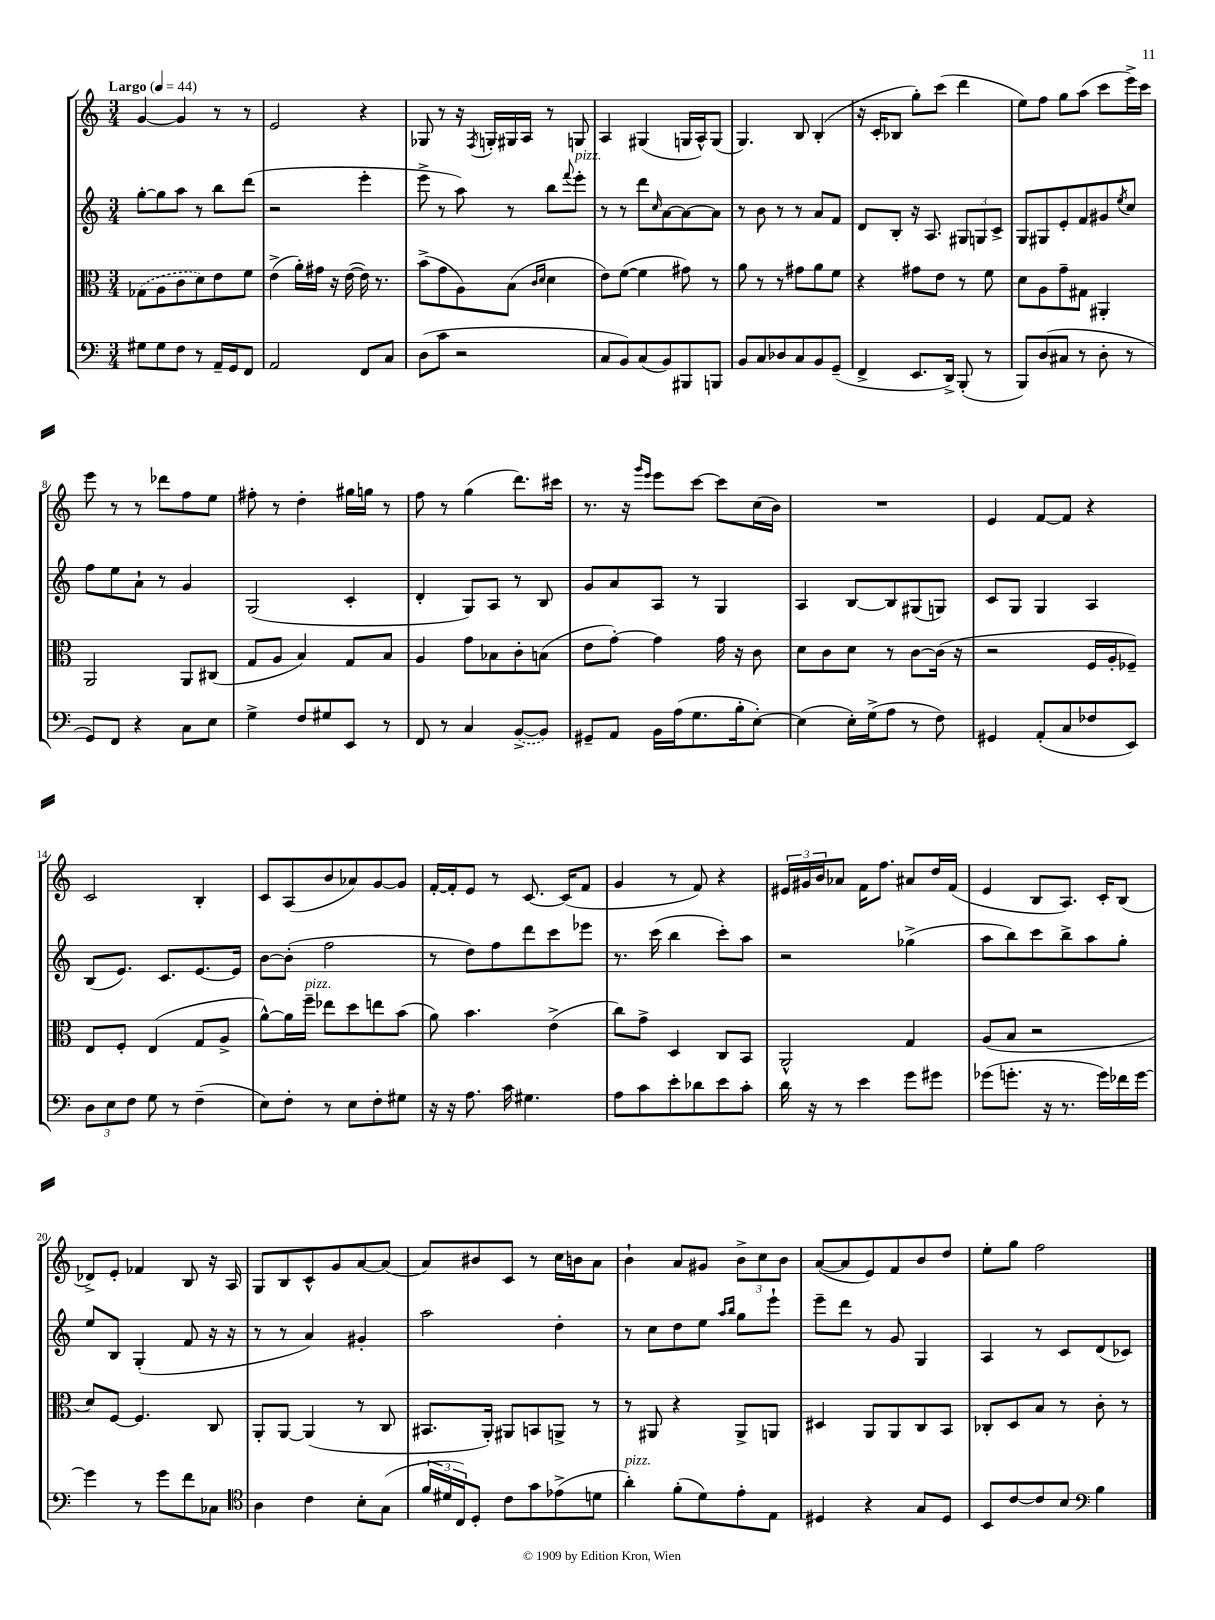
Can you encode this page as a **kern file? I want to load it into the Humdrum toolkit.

**kern	**kern	**kern	**kern
*staff4	*staff3	*staff2	*staff1
*clefF4	*clefC3	*clefG2	*clefG2
*k[]	*k[]	*k[]	*k[]
*M3/4	*M3/4	*M3/4	*M3/4
*MM44	*MM44	*MM44	*MM44
8G#\L	(8G-\L	[8gg'\L	[4g/
8G#\	8A\	8gg\]	.
8F\J	8c\	8aa\J	4g/]
8r	8d\)	8r	.
16AA~/LL	8e\	8bb\L	8r
16GG/J	.	.	.
8FF/J	8f\J	(8ddd\J	8r
=	=	=	=
2AA/	(4e^\	2r	2e/
.	16a'\LL)	.	.
.	16g#\JJ	.	.
.	16r	.	.
.	([16e\	.	.
8FF/L	16e\])	4eee'\	4r
.	8.r	.	.
8C/J	.	.	.
=	=	=	=
(8D\L	(8b^\L	8eee^\	8G-/
8c\J	8g\	8r	8r
2r	8A\)	8aa\)	16r
.	.	.	8qF/
.	.	.	16G'/LL
.	(8B\J	8r	16G#/
.	.	.	16A/JJ
.	16qqc/LL	.	.
.	16qqd/JJ	.	.
.	4d\	8bb\L	8r
.	.	8qqfff/	.
.	.	8eee'\J	8G/
=	=	=	=
8C/L	8e\L)	8r	4A/
8BB/)	([8f\J	8r	.
(8C/	4f\]	8ddd\L	(4G#/
.	.	16qqcc/	.
8BB/)	.	[8a\	.
8BBB#/	8g#\)	8a\_	16G/LL
.	.	.	16A^^/J)
8BBB/J	8r	8a\]J	(8G/J
=	=	=	=
8BB/L	8a\	8r	4.G/)
8C/	8r	8b\	.
8D-/	8r	8r	.
8C/	8g#\L	8r	8B/
8BB/	8a\	8a/L	(4B'/
(8GG~/J	8f\J	8f/J	.
=	=	=	=
4FF^/	4r	8d/L	16r
.	.	.	16c'/LK
.	.	8B'/J	8B-/J
8.EE/L	8g#\L	16r	8gg'\L)
.	.	8.A/	.
.	8e\J	.	(8ccc\J
16DD^/Jk)	.	.	.
(8BBB'/	8r	12G#/L	4ddd\
.	.	12G/	.
8r	8f\	.	.
.	.	12c^/J	.
=	=	=	=
8BBB/L)	8d\L	8G/L	8ee\L)
(8D/	8A\	8G#/	8ff\J
8C#/J	8g~\	8e'/	8gg\L
8r	8G#\J	8f/	(8aa\J
8D'\	4AA#'/	8g#/	8ccc\L
.	.	8qee/	.
8r	.	8cc/J	16eee^\L)
.	.	.	16ccc\JJ
=	=	=	=
8GG/L)	2AA/	8ff\L	8eee\
8FF/J	.	8ee\	8r
4r	.	8a`\J	8r
.	.	8r	8ddd-\L
8C\L	8AA/L	4g/	8ff\
8E\J	(8C#/J	.	8ee\J
=	=	=	=
4G^\	8G/L	(2G/	8ff#'\
.	8A/J	.	8r
8F/L	4B/)	.	4dd'\
8G#/	.	.	.
8EE/J	8G/L	4c'/	16gg#\LL
.	.	.	16gg\JJ
8r	8B/J	.	8r
=	=	=	=
8FF/	4A/	4d'/	8ff\
8r	.	.	8r
4C/	8g\L	8G/L)	(4gg\
.	8B-\	8A/J	.
([8BB^/L	8c'\	8r	8.ddd\L)
8BB/]J)	(8B\J	8B/	.
.	.	.	16ccc#\Jk
=	=	=	=
8GG#~/L	8e\L	8g/L	8.r
8AA/J	[8g'\J)	8a/	.
.	.	.	16r
.	.	.	16qqggg/LL
.	.	.	16qqeee/JJ
16BB\LL	4g\]	8A/J	8eee\L
(16A\J	.	.	.
8.G\	.	8r	[8ccc\J
.	16g\	4G/	8ccc\]L
16B'\k	16r	.	.
[8E'\J)	8c\	.	(16cc\L
.	.	.	16b\JJ)
=	=	=	=
(4E\]	8d\L	4A/	2.r
.	8c\	.	.
16E'\LL)	8d\J	[8B/L	.
(16G^\J	.	.	.
8A\J	8r	8B/]	.
8r	[8c\L	(8G#/	.
8F\)	(16c\]Jk	8G/J)	.
.	16r	.	.
=	=	=	=
4GG#/	2r	8c/L	4e/
.	.	8G/J	.
(8AA'/L	.	4G/	[8f/L
8C/	.	.	8f/]J
8F-/	16F/LL	4A/	4r
.	16A'/J	.	.
8EE/J)	8F-~/J)	.	.
=	=	=	=
12D\L	8E/L	(8B/L	2c/
12E\	.	.	.
.	8F'/J	8.e/J)	.
12F\J	.	.	.
8G\	(4E/	.	.
.	.	8.c/L	.
8r	.	.	.
(4F~\	8G/L	[8.e/	4B'/
.	8A^/J	.	.
.	.	16e/]Jk	.
=	=	=	=
8E\L)	[8a^^\L)	[8b\L	8c/L
8F'\J	16a\]L	(8b'\]J	(8A/
.	16ff~\JJ	.	.
8r	8ee-\L	2ff\	8b/
8E\L	8dd\	.	8a-/)
8F'\	8ee\	.	[8g/
8G#\J	(8b\J	.	8g/]J
=	=	=	=
16r	8a\)	8r	[16f'/LL
16r	.	.	16f'/]J
8.A\	4.b\	8dd\L)	8e/J
.	.	8ff\	8r
16c\	.	.	.
4.G#\	.	8ddd\	[8.c/
.	(4e^\	8ccc\	.
.	.	.	(16c/]LK
.	.	8eee-\J	8f/J
=	=	=	=
8A\L	8cc\L)	8.r	4g/
8c\	8g^\J	.	.
.	.	(16ccc\	.
8e'\	4D/	4bb\	8r
8d-\	.	.	8f/)
8e\	8C/L	8ccc'\L)	4r
8c'\J	8BB/J	8aa\J	.
=	=	=	=
16d\	2AA^^/	2r	24e#/LL
.	.	.	24g#/
16r	.	.	.
.	.	.	24b/J
8r	.	.	8a-/J
4e\	.	.	16f\LK
.	.	.	8.ff\J
8g\L	4G/	(4gg-^\	8a#/L
8g#\J	.	.	16dd/L
.	.	.	(16f/JJ
=	=	=	=
(8g-\L	(8A/L	8aa\L	4e/
8.g'\J	8B/J	8bb\)	.
.	2r	8ccc\	8B/L
16r	.	.	.
8.r	.	8bb^\	8.A/J)
.	.	8aa\	.
16g\LL)	.	.	16c'/LK
16f-\	.	8gg'\J	(8B/J
[16g\JJ	.	.	.
=	=	=	=
4g\]	8d/L)	8ee/L	8d-^/L)
.	[8F/J	8B/J	8e'/J
8r	4.F/]	(4G'/	4f-/
8g\L	.	.	.
8f\	.	8f/	8B/
8C-\J	8C/	16r	16r
.	.	16r	16A/
=	=	=	=
*clefC4	*	*	*
4A\	8AA'/L	8r	8G/L
.	[8AA/J	8r	8B/
4c\	(4AA/]	4a/)	8c^^/
.	.	.	8g/
8B'\L	8r	4g#'/	[8a/
(8G\J	8C/	.	(8a/]J
=	=	=	=
24f/LL	8.BB#/L	2aa\	8a/L)
24d#/	.	.	.
24C/J)	.	.	.
8D'/J	.	.	8b#/
.	16AA'/Jk)	.	.
8c\L	8AA#/L	.	8c/J
8g\	8BB/	.	8r
(8e-^\	8AA^/J	4dd'\	16cc\LL
.	.	.	16b\J
8d\J	8r	.	8a\J
=	=	=	=
4a'\)	8r	8r	4b`\
.	8AA#/	8cc\L	.
(8f'\L	4r	8dd\	8a/L
8d\)	.	8ee\J	8g#/J
.	.	16qqaa/LL	.
.	.	16qqbb/JJ	.
8e'\	8AA#^/L	8gg\L	12b^\L
.	.	.	12cc\
8E\J	8AA/J	8eee`\J	.
.	.	.	12b\J
=	=	=	=
4D#/	4D#/	8eee~\L	([8a/L
.	.	8ddd\J	8a/]
4r	8AA/L	8r	8e/)
.	8AA/	8g/	8f/
8G/L	8C/	4G/	8b/
8D#/J	8BB/J	.	8dd/J
=	=	=	=
8BB/L	8C-'/L	4A/	8ee'\L
[8c/	8D/	.	8gg\J
8c/]	8B/J	8r	2ff\
8B/J	8r	8c/L	.
*clefF4	*	*	*
4B\	8c'\	(8d/	.
.	8r	8c-/J)	.
==	==	==	==
*-	*-	*-	*-
